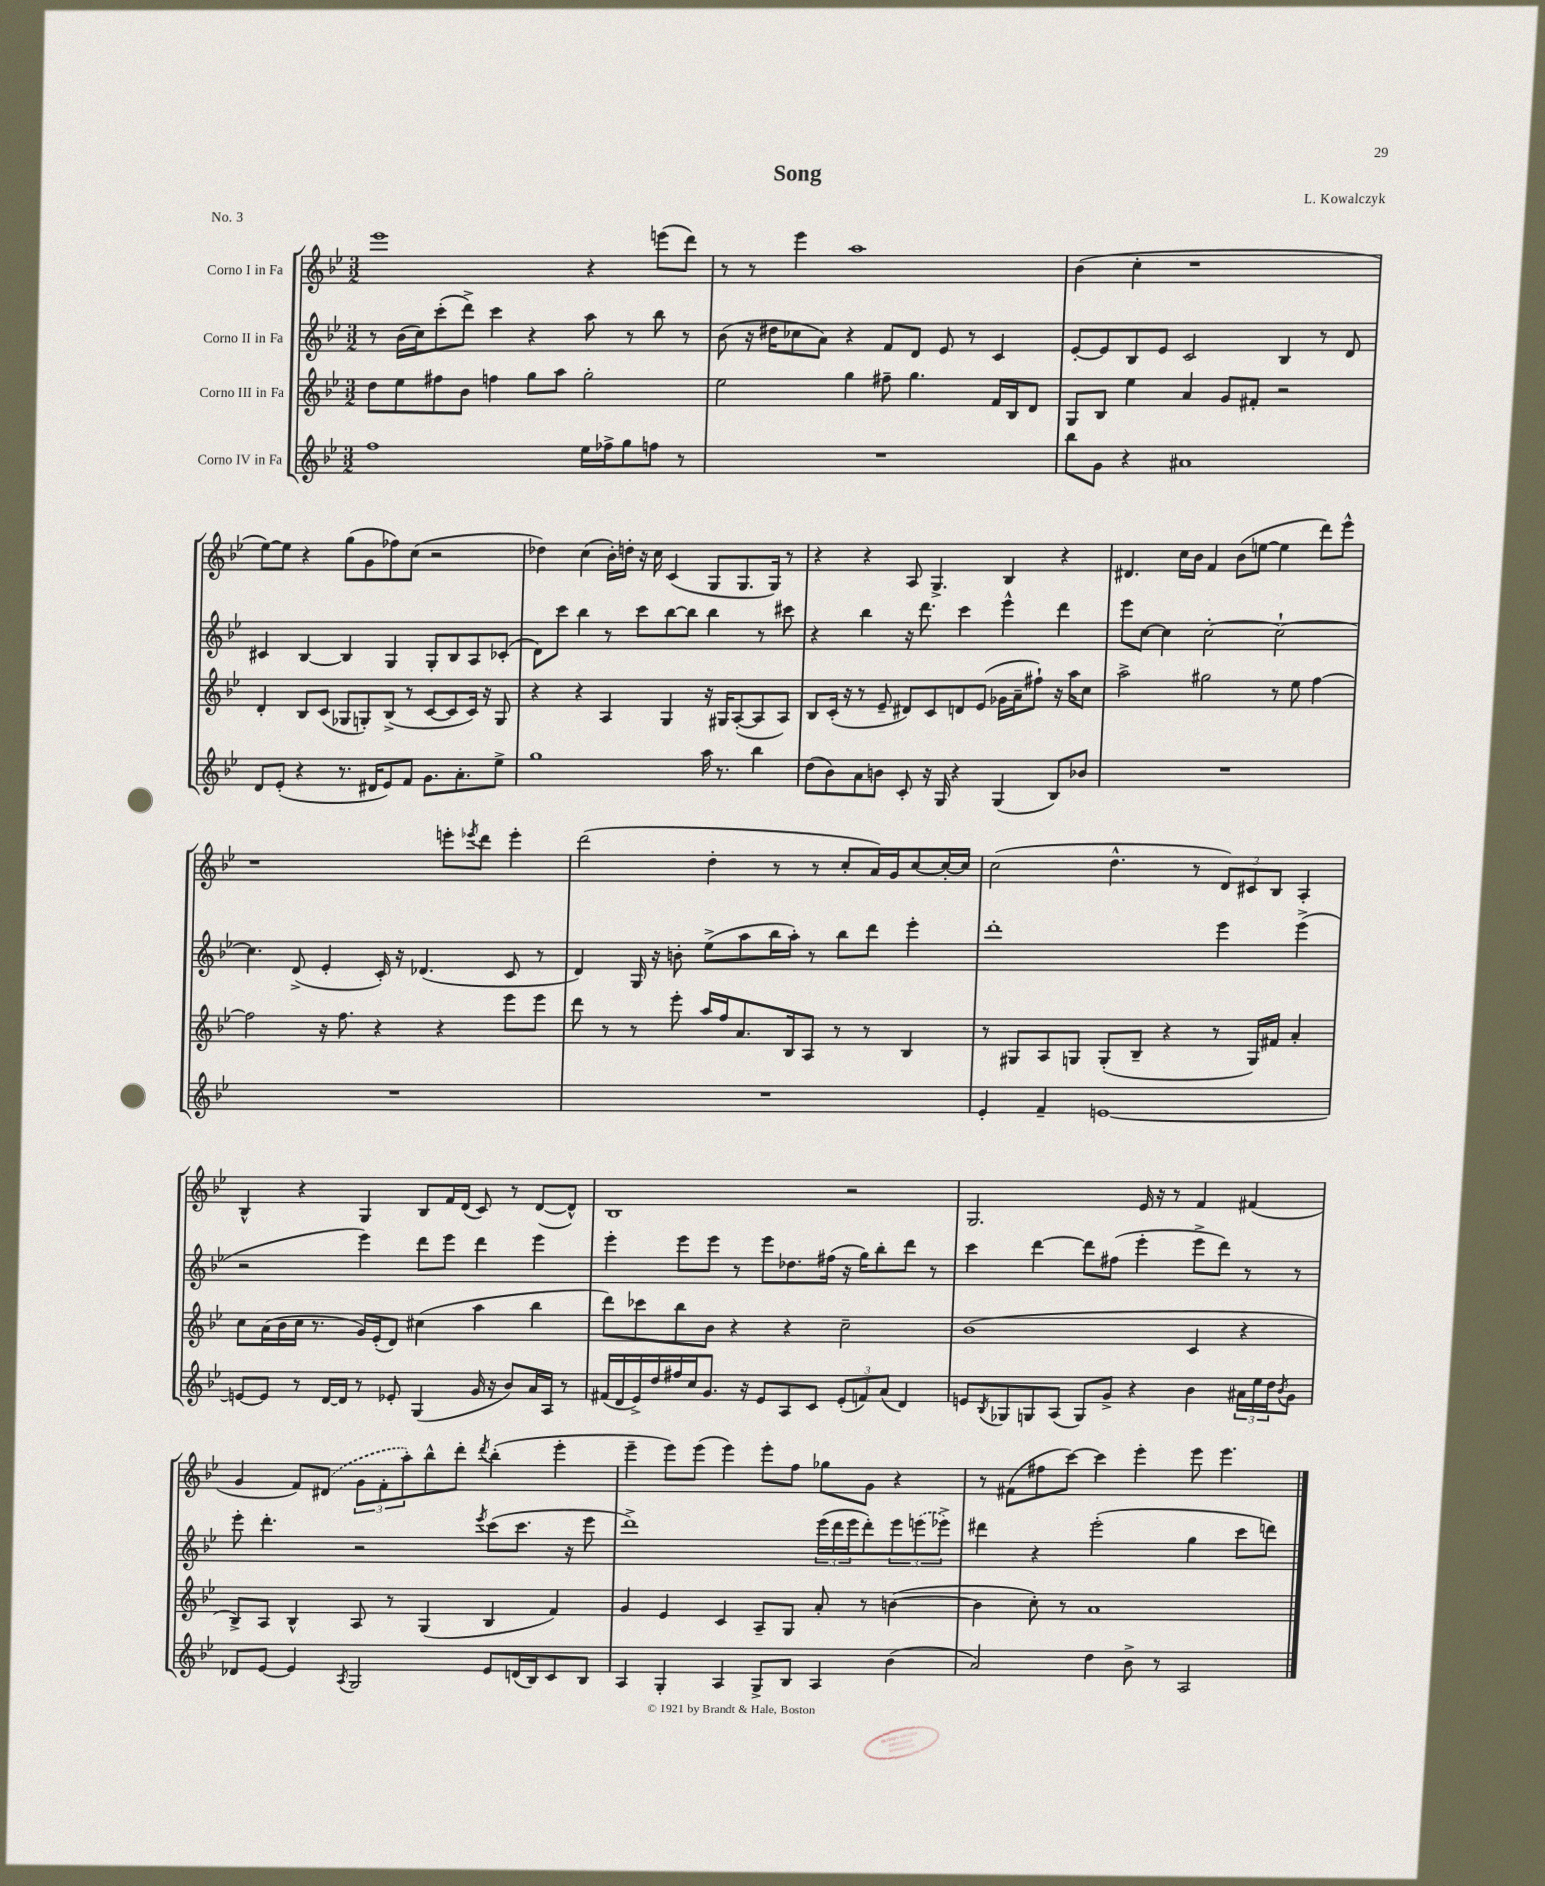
\header { title = "Song" composer = "L. Kowalczyk" piece = "No. 3" }
<<
\new StaffGroup <<
\new Staff = "s0" \with { instrumentName = "Corno I in Fa" } {
    \clef treble \key bes \major \numericTimeSignature \time 3/2
    ees'''1 r4 e'''8( d'''8) |
    r8 r8 ees'''4 a''1 |
    bes'4( c''4-. r1 |
    ees''8~) ees''8 r4 g''8( g'8 fes''8) c''8( r2 |
    des''4) c''4( bes'16-.) d''16-. r16 c''16 c'4( g8 g8. g16) r8 |
    r4 r4 a8 g4.-> bes4 r4 |
    dis'4. c''16 bes'16 f'4 bes'8( e''8~ e''4 d'''8) ees'''8-^ |
    r1 e'''8-. \acciaccatura { ees'''8 } d'''8 ees'''4-. |
    d'''2( d''4-. r8 r8 c''8-. a'16) g'16 c''8~ c''16~-. c''16 |
    c''2( d''4.-^ r8 \tuplet 3/2 { d'8) cis'8 bes8 } a4-. |
    bes4-^ r4 g4 bes8 f'16 d'16( c'8) r8 d'8~( d'8-^) |
    bes1 r2 |
    g2. ees'16 r16 r8 f'4 fis'4( |
    g'4 f'8) \once \slurDashed dis'8( \tuplet 3/2 { g'8 f'8-. a''8-.) } bes''8-^ d'''8-. \acciaccatura { d'''8 } bes''4-.( ees'''4-. |
    ees'''4-- ees'''8) ees'''8( ees'''4) ees'''8-. f''8 ges''8 g'8 r4 |
    r8 fis'8( fis''8 c'''8~) c'''4 ees'''4-. ees'''8 ees'''4. \bar "|." |
}
\new Staff = "s1" \with { instrumentName = "Corno II in Fa" } {
    \clef treble \key bes \major \numericTimeSignature \time 3/2
    r8 bes'16( c''16) c'''8-.( d'''8->) c'''4 r4 a''8 r8 bes''8 r8 |
    bes'8( r16 dis''16 ces''8 a'8) r4 f'8 d'8 ees'8 r8 c'4 |
    ees'8~-. ees'8 bes8 ees'8 c'2 bes4 r8 d'8 |
    cis'4 bes4~ bes4 g4 g8-. bes8 a8 ces'8-.( |
    d'8) c'''8 bes''4 r8 c'''8 bes''8~ bes''8 bes''4 r8 cis'''8 |
    r4 bes''4 r16 d'''8. c'''4 ees'''4-^ d'''4 |
    ees'''8 c''8~ c''4 c''2~-. c''2~-! |
    c''4. d'8->( ees'4-. c'16-.) r16 des'4.( c'8 r8 |
    d'4) g16 r16 b'8-. ees''8->( a''8 bes''16 a''16-.) r8 bes''8 d'''8 ees'''4-. |
    d'''1-. ees'''4 ees'''4->( |
    r2 ees'''4) d'''8 ees'''8 d'''4 ees'''4 |
    ees'''4-. ees'''8 ees'''8 r8 ees'''8 des''8. fis''16( r16 g''16) bes''8-. d'''8 r8 |
    c'''4 d'''4~ d'''8 fis''8( ees'''4-. ees'''8-> d'''8) r8 r8 |
    ees'''8-. d'''4.-. r2 \acciaccatura { ees'''8 } c'''8( c'''8. r16 ees'''8 |
    d'''1->) \tuplet 3/2 { ees'''16( d'''16 ees'''16 } d'''8-.) \tuplet 3/2 { ees'''8 \once \slurDashed e'''8( ees'''8->) } |
    dis'''4 r4 ees'''2-.( g''4 c'''8 d'''8) \bar "|." |
}
\new Staff = "s2" \with { instrumentName = "Corno III in Fa" } {
    \clef treble \key bes \major \numericTimeSignature \time 3/2
    d''8 ees''8 fis''8 bes'8 f''4 g''8 a''8 g''2-. |
    ees''2 g''4 fis''8-- g''4. f'16 bes16 d'8 |
    g8 bes8 ees''4 a'4 g'8 fis'8-. r2 |
    d'4-. bes8 c'8( ges8 g8-.) bes8->( r8 c'8~ c'8 c'16) r16 g8 |
    r4 r4 a4 g4 r16 gis16 a8~-.( a8 a8) |
    bes8 c'16-.( r16 r8 ees'8-- dis'8) c'8 d'8 ees'8( ges'16 a'16-- fis''8-!) r16 a''16 c''8 |
    a''2-> gis''2 r8 ees''8 f''4~ |
    f''2 r16 f''8. r4 r4 ees'''8 ees'''8 |
    d'''8 r8 r8 ees'''8-. a''16 f''16 a'8. bes16 a8 r8 r8 bes4 |
    r8 gis8 a8 g8 g8-.( bes8-- r4 r8 g16) fis'16 a'4-. |
    c''8 a'16( bes'16 c''16 r8. g'16) ees'16-.( d'8) cis''4( a''4 bes''4 |
    d'''8) ces'''8 bes''8 bes'8 r4 r4 c''2-- |
    bes'1( c'4 r4 |
    bes8->) a8 bes4-^ a8 r8 g4( bes4 f'4) |
    g'4 ees'4 c'4 a8-- g8 a'8-. r8 b'4~( |
    b'4 c''8-.) r8 a'1 \bar "|." |
}
\new Staff = "s3" \with { instrumentName = "Corno IV in Fa" } {
    \clef treble \key bes \major \numericTimeSignature \time 3/2
    f''1 ees''16 fes''16-> g''8 f''8 r8 |
    R1. |
    bes''8 g'8 r4 ais'1 |
    d'8 ees'8-.( r4 r8. dis'16 ees'8) f'8 g'8. a'8.-. ees''8-> |
    g''1 a''16 r8. bes''4 |
    d''8( bes'8) a'8 b'8 c'8-. r16 g16 r4 g4( bes8) bes'8 |
    R1. |
    R1. |
    R1. |
    ees'4-. f'4-- e'1~ |
    e'8~ e'8 r8 d'16~ d'16 r8 ees'8-. g4( g'16 r16 bes'8) a'16 a16 r8 |
    fis'16( d'16 ees'16->) d''16 fis''16 c''16 g'8. r16 ees'8 a8 c'8 \tuplet 3/2 { ees'8-.( f'8) a'8( } d'4) |
    e'8 \acciaccatura { bes8 } ges8 g8 a8( g8) g'8-> r4 bes'4 \tuplet 3/2 { ais'16 ees''16 d''16 } \acciaccatura { bes'8 } g'8 |
    des'8 ees'8~ ees'4 \acciaccatura { a8 } g2 ees'8 d'16( bes16) c'8 bes8 |
    a4 g4-. a4 g8-> bes8 a4 bes'4( |
    a'2) d''4 bes'8-> r8 a2 \bar "|." |
}
>>
>>
\layout { \context { \Score \remove "Bar_number_engraver" } }
